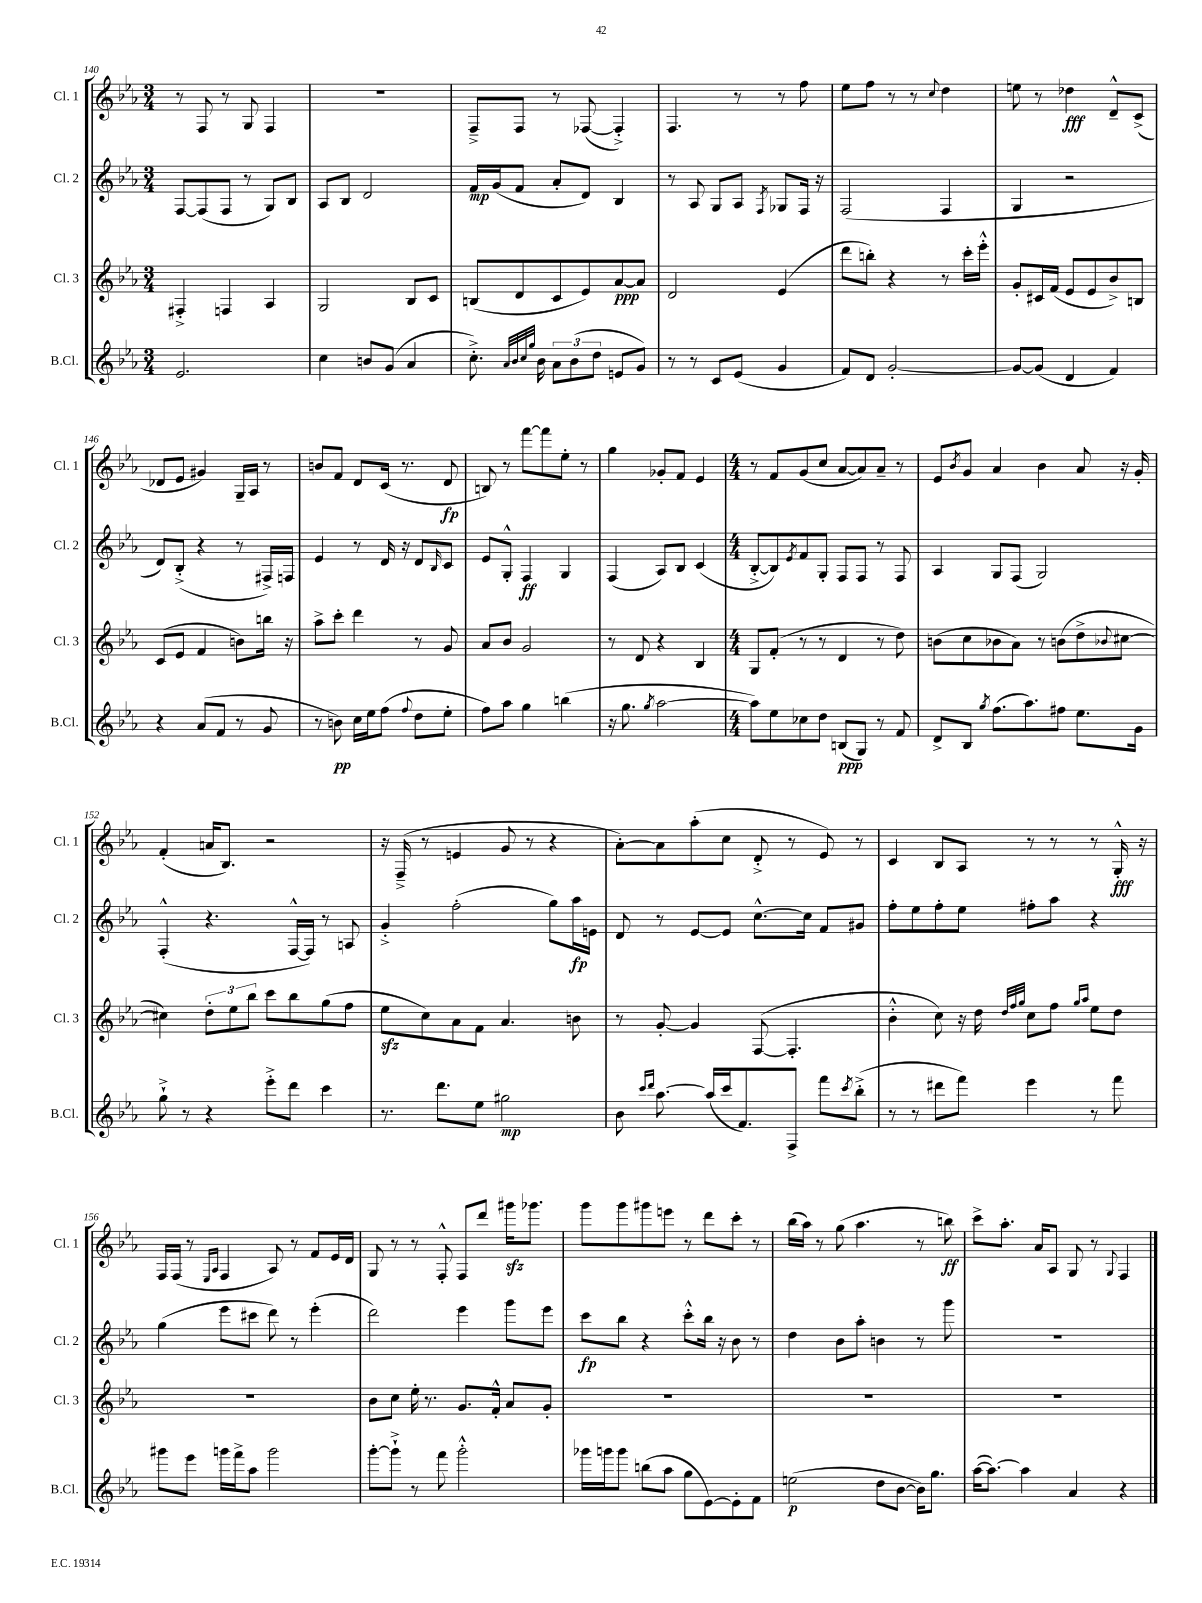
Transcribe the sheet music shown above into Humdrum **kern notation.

**kern	**dynam	**kern	**dynam	**kern	**dynam	**kern	**dynam
*part4	*part4	*part3	*part3	*part2	*part2	*part1	*part1
*staff4	*staff4	*staff3	*staff3	*staff2	*staff2	*staff1	*staff1
*I"B.Cl.	*	*I"Cl. 3	*	*I"Cl. 2	*	*I"Cl. 1	*
*I'B.Cl.	*	*I'Cl. 3	*	*I'Cl. 2	*	*I'Cl. 1	*
*clefG2	*	*clefG2	*	*clefG2	*	*clefG2	*
*k[b-e-a-]	*	*k[b-e-a-]	*	*k[b-e-a-]	*	*k[b-e-a-]	*
*M3/4	*	*M3/4	*	*M3/4	*	*M3/4	*
=140	=140	=140	=140	=140	=140	=140	=140
2.e-/	.	4F#X'^/	.	[8F/L	.	8r	.
.	.	.	.	(8F/]	.	8F/	.
.	.	4Fn/	.	8F/J	.	8r	.
.	.	.	.	8r	.	8G/	.
.	.	4A-/	.	8G/L)	.	4F/	.
.	.	.	.	8B-/J	.	.	.
=141	=141	=141	=141	=141	=141	=141	=141
4cc\	.	2G/	.	8A-/L	.	2.r	.
.	.	.	.	8B-/J	.	.	.
8bn/L	.	.	.	2d/	.	.	.
(8g/J	.	.	.	.	.	.	.
4a-/	.	8B-/L	.	.	.	.	.
.	.	8c/J	.	.	.	.	.
=142	=142	=142	=142	=142	=142	=142	=142
8.cc'^\)	.	(8Bn/L	.	16f/LL	mp	8F~^/L	.
.	.	.	.	(16g/J	.	.	.
.	.	8d/	.	8f/J	.	8F/J	.
32qqa-/LLL	.	.	.	.	.	.	.
32qqb-/	.	.	.	.	.	.	.
32qqcc/	.	.	.	.	.	.	.
32qqgg/JJJ	.	.	.	.	.	.	.
16b-\	.	.	.	.	.	.	.
12a-\L	.	8c/	.	8a-'/L	.	8r	.
(12b-\	.	.	.	.	.	.	.
.	.	8e-/)	.	8d/J)	.	([8F-X/	.
12dd\J	.	.	.	.	.	.	.
8en/L	.	[8a-/	ppp	4B-/	.	4F-'^/])	.
8g/J)	.	8a-/J]	.	.	.	.	.
=143	=143	=143	=143	=143	=143	=143	=143
8r	.	2d/	.	8r	.	4.F/	.
8r	.	.	.	8A-/	.	.	.
8c/L	.	.	.	8G/L	.	.	.
(8e-/J	.	.	.	8A-/J	.	8r	.
.	.	.	.	8qF/	.	.	.
4g/	.	(4e-/	.	8G-X/L	.	8r	.
.	.	.	.	16F/Jk	.	8ff\	.
.	.	.	.	16r	.	.	.
=144	=144	=144	=144	=144	=144	=144	=144
8f/L)	.	8ddd\L	.	(2F/	.	8ee-\L	.
8d/J	.	8bbn'\J)	.	.	.	8ff\J	.
[2g'/	.	4r	.	.	.	8r	.
.	.	.	.	.	.	8r	.
.	.	.	.	.	.	8qqcc/	.
.	.	8r	.	4F/	.	4dd\	.
.	.	16ccc'\LL	.	.	.	.	.
.	.	16eee-'^^\JJ	.	.	.	.	.
=145	=145	=145	=145	=145	=145	=145	=145
8g/L_	.	8g'/L	.	4G/	.	8een\	.
(8g/J]	.	16c#X/L	.	.	.	8r	.
.	.	(16f/JJ	.	.	.	.	.
4d/	.	8e-/L	.	2r	.	4dd-X\	fff
.	.	8e-/	.	.	.	.	.
4f/)	.	8b-^/)	.	.	.	8d~^^/L	.
.	.	8Bn/J	.	.	.	(8c^/J	.
!!LO:LB:g=z
=146	=146	=146	=146	=146	=146	=146	=146
4r	.	(8c/L	.	8d/L)	.	8d-X/L	.
.	.	8e-/J	.	(8B-'^/J	.	8e-/J	.
(8a-/L	.	4f/	.	4r	.	4g#X/)	.
8f/J	.	.	.	.	.	.	.
8r	.	8bn\L)	.	8r	.	16G~/LL	.
.	.	.	.	.	.	16A-/JJ	.
8g/	.	16bbn\Jk	.	16F#X^/LL)	.	8r	.
.	.	16r	.	16Fn/JJ	.	.	.
=147	=147	=147	=147	=147	=147	=147	=147
8r	.	8aa-^\L	.	4e-/	.	8bn/L	.
8bn\)	pp	8ccc'\J	.	.	.	8f/J	.
16cc\LL	.	4ddd\	.	8r	.	8d/L	.
16ee-\J	.	.	.	.	.	.	.
(8ff\J	.	.	.	16d/	.	(16c/Jk	.
.	.	.	.	16r	.	8.r	.
8qqff/	.	.	.	.	.	.	.
8dd\L	.	8r	.	8d/L	.	.	.
.	.	.	.	16qqB-/	.	.	.
8ee-'\J	.	8g/	.	8c/J	.	8d/	fp
=148	=148	=148	=148	=148	=148	=148	=148
8ff\L)	.	8a-/L	.	8e-/L	.	8Bn/)	.
8aa-\J	.	8b-/J	.	8G'^^/J	.	8r	.
4gg\	.	2g/	.	4F/	ff	[8fff\L	.
.	.	.	.	.	.	8fff\]	.
(4bbn\	.	.	.	4G/	.	8ee-'\J	.
.	.	.	.	.	.	8r	.
=149	=149	=149	=149	=149	=149	=149	=149
16r	.	8r	.	(4F/	.	4gg\	.
8.gg\	.	.	.	.	.	.	.
.	.	8d/	.	.	.	.	.
8qgg/	.	.	.	.	.	.	.
[2aa-\	.	4r	.	8A-/L)	.	8g-X'/L	.
.	.	.	.	8B-/J	.	8f/J	.
.	.	4B-/	.	(4c/	.	4e-/	.
=150	=150	=150	=150	=150	=150	=150	=150
*M4/4	*	*M4/4	*	*M4/4	*	*M4/4	*
8aa-\L])	.	8G/L	.	[8B-'^/L	.	8r	.
8ee-\	.	(8f'/J	.	8B-/])	.	8f/L	.
.	.	.	.	8qe-/	.	.	.
8cc-X\	.	8r	.	8f/	.	(8g/	.
8dd\J	.	8r	.	8G'/J	.	8cc/J	.
(8Bn/L	ppp	4d/	.	8F/L	.	[8a-/L	.
8G/J)	.	.	.	8F/J	.	8a-/])	.
8r	.	8r	.	8r	.	8a-~/J	.
8f/	.	8dd\)	.	8F/	.	8r	.
=151	=151	=151	=151	=151	=151	=151	=151
8d^/L	.	(8bn\L	.	4A-/	.	8e-/L	.
.	.	.	.	.	.	8qb-/	.
8B-/J	.	8cc\	.	.	.	8g/J	.
8qgg/	.	.	.	.	.	.	.
(8.ff\L	.	8b-X\	.	8G/L	.	4a-/	.
.	.	8a-\J)	.	(8F/J	.	.	.
8.aa-\)	.	.	.	.	.	.	.
.	.	8r	.	2G/)	.	4b-\	.
8ff#X\J	.	(8bn\L	.	.	.	.	.
8.ee-\L	.	8dd^\	.	.	.	8a-/	.
.	.	8qqb-X/	.	.	.	.	.
.	.	[8cc#X\J	.	.	.	16r	.
16g\Jk	.	.	.	.	.	16g'/	.
!!LO:LB:g=z
=152	=152	=152	=152	=152	=152	=152	=152
8gg`^\	.	4cc#X\])	.	(4F'^^/	.	(4f'/	.
8r	.	.	.	.	.	.	.
4r	.	12dd'\L	.	4.r	.	16an/KL	.
.	.	.	.	.	.	8.B-/J)	.
.	.	12ee-\	.	.	.	.	.
.	.	12bb-\J	.	.	.	.	.
8eee-'^\L	.	8ccc\L	.	.	.	2r	.
8ddd\J	.	8bb-\	.	[16F^^/LL	.	.	.
.	.	.	.	16F/JJ])	.	.	.
4ccc\	.	(8gg\	.	8r	.	.	.
.	.	8ff\J	.	8An/	.	.	.
=153	=153	=153	=153	=153	=153	=153	=153
8.r	.	8ee-zz\L	.	4g'^/	.	16r	.
.	.	.	.	.	.	(16F~^/	.
.	.	8cc\)	.	.	.	8r	.
8.ddd\L	.	.	.	.	.	.	.
.	.	8a-\	.	(2ff'\	.	4en/	.
8ee-\J	.	8f\J	.	.	.	.	.
2gg#X\	mp	4.a-/	.	.	.	8g/	.
.	.	.	.	.	.	8r	.
.	.	.	.	8gg\L)	.	4r	.
.	.	8bn\	.	16aa-\L	fp	.	.
.	.	.	.	16en\JJ	.	.	.
=154	=154	=154	=154	=154	=154	=154	=154
8b-\	.	8r	.	8d/	.	[8a-'\L)	.
16qqccc/LL	.	.	.	.	.	.	.
16qqddd/JJ	.	.	.	.	.	.	.
[8.aa-\	.	[8g'/	.	8r	.	8a-\]	.
.	.	4g/]	.	[8e-/L	.	(8aa-'\	.
(16aa-/LL]	.	.	.	.	.	.	.
16ccc/J	.	.	.	8e-/J]	.	8cc\J	.
8.f/)	.	.	.	.	.	.	.
.	.	([8F/	.	[8.cc^^\L	.	8d'^/	.
8F^/J	.	4.F'/]	.	.	.	8r	.
.	.	.	.	16cc\Jk]	.	.	.
8fff\L	.	.	.	8f/L	.	8e-/)	.
8qccc/	.	.	.	.	.	.	.
(8bb-'^\J	.	.	.	8g#X/J	.	8r	.
=155	=155	=155	=155	=155	=155	=155	=155
8r	.	4b-'^^\	.	8ff'\L	.	4c/	.
8r	.	.	.	8ee-\	.	.	.
8ddd#X\L	.	8cc\)	.	8ff'\	.	8B-/L	.
8fff\J)	.	16r	.	8ee-\J	.	8A-/J	.
.	.	16dd\	.	.	.	.	.
.	.	32qqdd/LLL	.	.	.	.	.
.	.	32qqff/	.	.	.	.	.
.	.	32qqgg/JJJ	.	.	.	.	.
4eee-\	.	8cc\L	.	8ff#X'\L	.	8r	.
.	.	8ff\J	.	8aa-\J	.	8r	.
.	.	16qqgg/LL	.	.	.	.	.
.	.	16qqaa-/JJ	.	.	.	.	.
8r	.	8ee-\L	.	4r	.	8r	.
8fff\	.	8dd\J	.	.	.	16G'^^/	fff
.	.	.	.	.	.	16r	.
!!LO:LB:g=z
=156	=156	=156	=156	=156	=156	=156	=156
8ggg#X\L	.	1r	.	(4gg\	.	16F/LL	.
.	.	.	.	.	.	(16F/JJ	.
8eee-\J	.	.	.	.	.	8r	.
.	.	.	.	.	.	16qqE-/LL	.
.	.	.	.	.	.	16qqA-/JJ	.
16gggn\LL	.	.	.	8eee-\L	.	4F/	.
16fff^\J	.	.	.	.	.	.	.
8aa-\J	.	.	.	8ccc#X\J	.	.	.
2ggg\	.	.	.	8ddd\)	.	8A-/)	.
.	.	.	.	8r	.	8r	.
.	.	.	.	(4eee-'\	.	8f/L	.
.	.	.	.	.	.	16e-/L	.
.	.	.	.	.	.	16d/JJ	.
=157	=157	=157	=157	=157	=157	=157	=157
[8ggg'\L	.	8b-\L	.	2ddd\)	.	8G/	.
8ggg`^\J]	.	8cc\J	.	.	.	8r	.
8r	.	16ee-'\	.	.	.	8r	.
.	.	8.r	.	.	.	.	.
8fff\	.	.	.	.	.	8F'^^/	.
2ggg'^^\	.	8.g/L	.	4eee-\	.	8F/L	.
.	.	.	.	.	.	8ddd/J	.
.	.	16f'^^/Jk	.	.	.	.	.
.	.	8a-/L	.	8ggg\L	.	16ggg#Xzz\KL	.
.	.	.	.	.	.	8.ggg-X\J	.
.	.	8g'/J	.	8eee-\J	.	.	.
=158	=158	=158	=158	=158	=158	=158	=158
16ggg-X\LL	.	1r	.	8ccc\L	fp	8ggg\L	.
16gggn\J	.	.	.	.	.	.	.
8ggg\J	.	.	.	8bb-\J	.	8ggg\	.
(8bbn\L	.	.	.	4r	.	8ggg#X\	.
8aa-\J	.	.	.	.	.	8eeen\J	.
8gg\L	.	.	.	8ccc'^^\L	.	8r	.
[8e-\)	.	.	.	16bb-\Jk	.	8ddd\L	.
.	.	.	.	16r	.	.	.
8e-'\]	.	.	.	8b-\	.	8ccc'\J	.
8f\J	.	.	.	8r	.	8r	.
=159	=159	=159	=159	=159	=159	=159	=159
(2een\	p	1r	.	4dd\	.	(16bb-\LL	.
.	.	.	.	.	.	16aa-\JJ)	.
.	.	.	.	.	.	8r	.
.	.	.	.	8b-\L	.	(8gg\	.
.	.	.	.	8aa-'\J	.	4.aa-\	.
8dd\L	.	.	.	4bn\	.	.	.
[8b-\J	.	.	.	.	.	.	.
16b-\KL])	.	.	.	8r	.	8r	.
8.gg\J	.	.	.	.	.	.	.
.	.	.	.	8ggg\	.	8bbn\)	ff
=160	=160	=160	=160	=160	=160	=160	=160
([16aa-\KL	.	1r	.	1r	.	8ccc^\L	.
8.aa-\J_)	.	.	.	.	.	.	.
.	.	.	.	.	.	8.aa-'\J	.
4aa-\]	.	.	.	.	.	.	.
.	.	.	.	.	.	16a-/KL	.
.	.	.	.	.	.	8A-/J	.
4a-/	.	.	.	.	.	8G/	.
.	.	.	.	.	.	8r	.
.	.	.	.	.	.	8qqG/	.
4r	.	.	.	.	.	4F/	.
==	==	==	==	==	==	==	==
*-	*-	*-	*-	*-	*-	*-	*-
